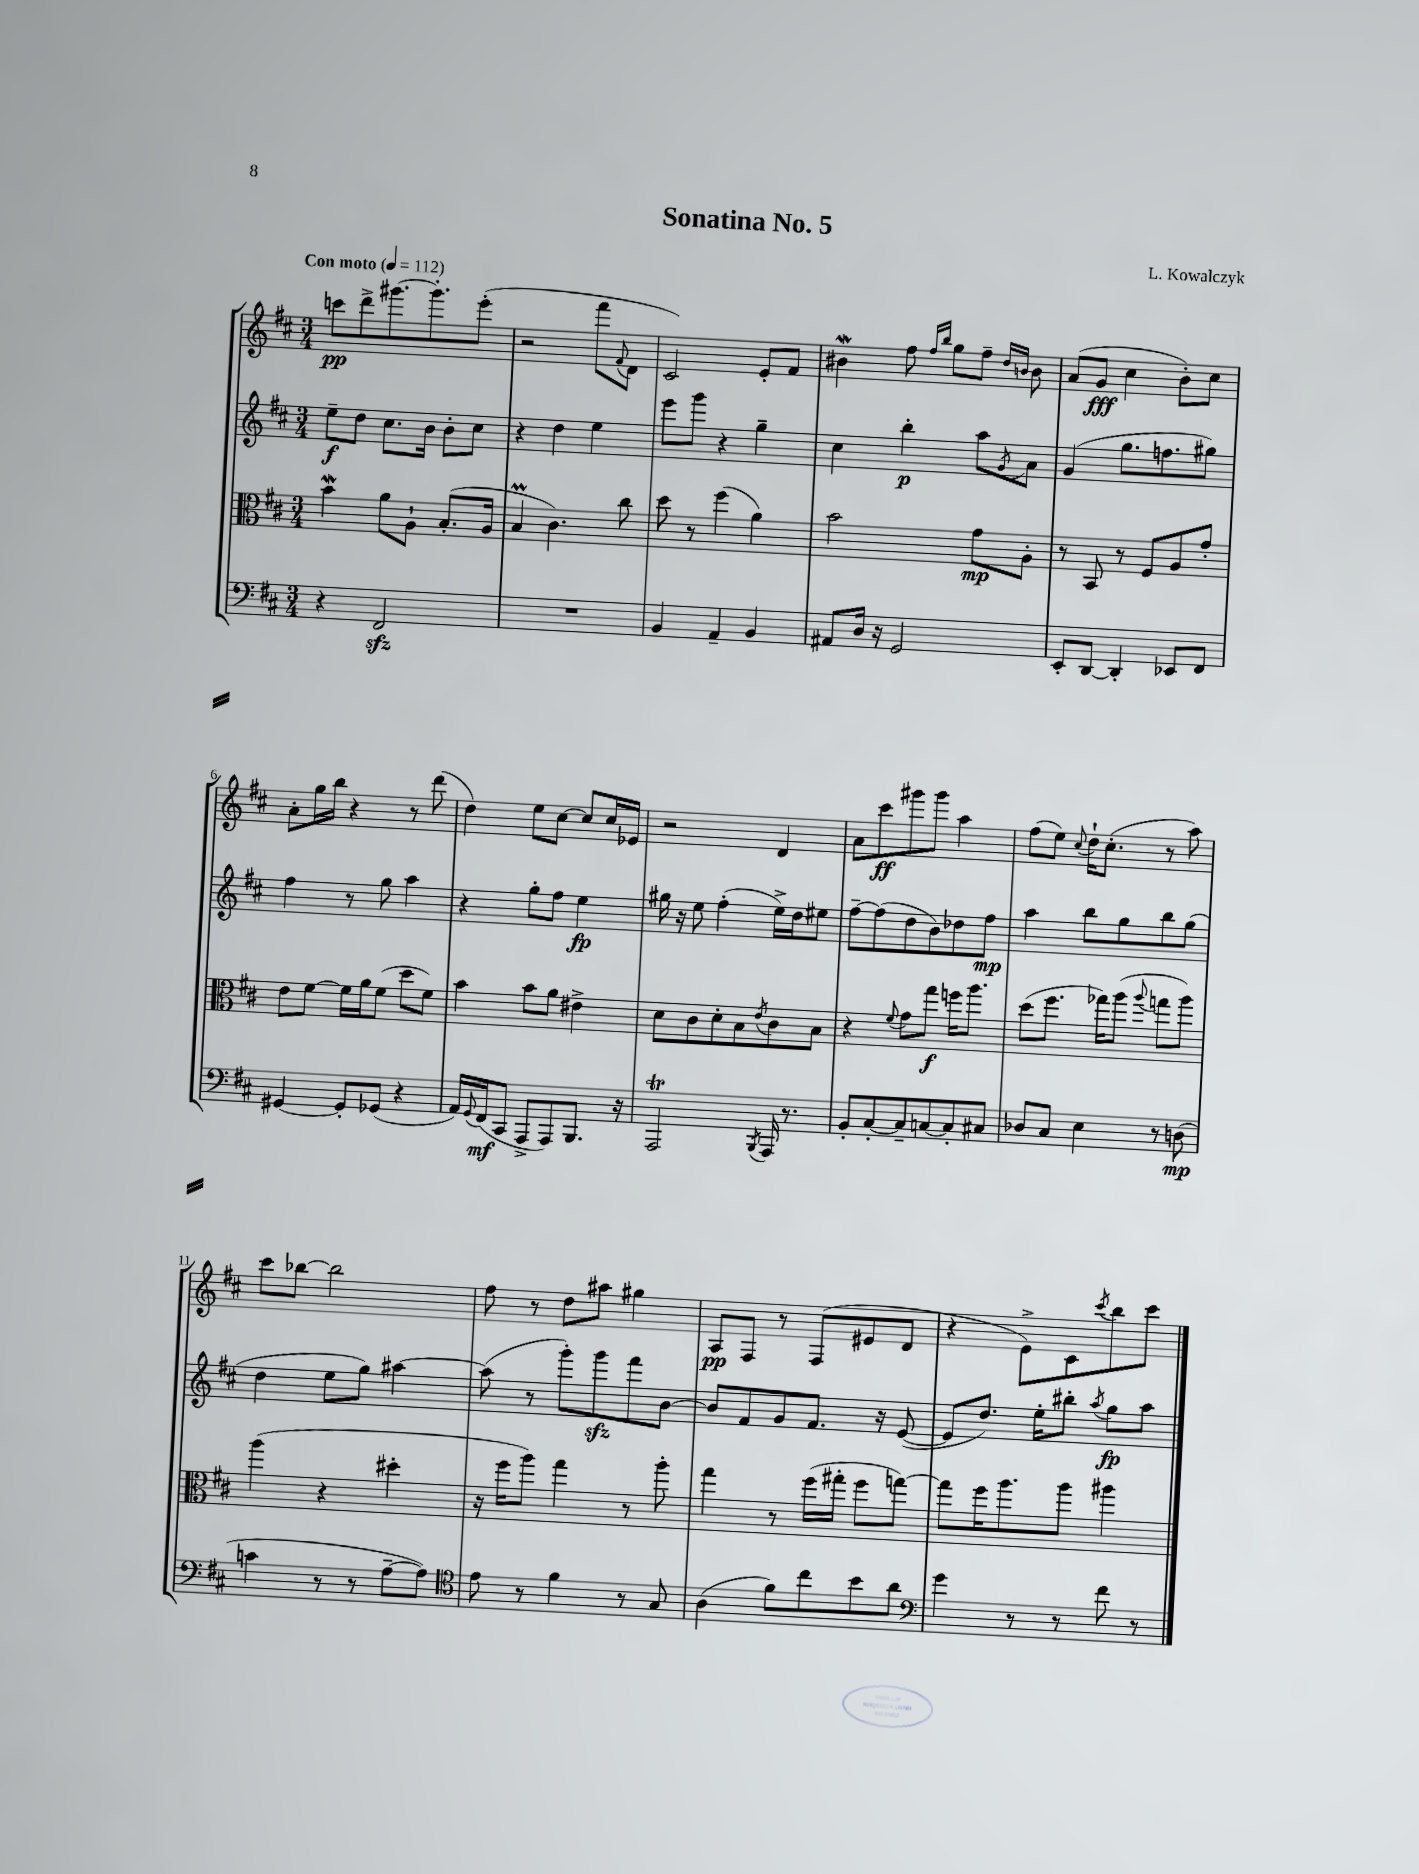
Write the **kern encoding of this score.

**kern	**kern	**kern	**kern
*staff4	*staff3	*staff2	*staff1
*clefF4	*clefC3	*clefG2	*clefG2
*k[f#c#]	*k[f#c#]	*k[f#c#]	*k[f#c#]
*M3/4	*M3/4	*M3/4	*M3/4
*MM112	*MM112	*MM112	*MM112
4r	4b	8ee~	8ccc
.	.	8dd	8ddd^
2FF#	8a	8.cc#	[8.ggg#
.	8A`	.	.
.	.	16b	8.ggg#']
.	(8.B'	8b'	.
.	.	8cc#	(8eee'
.	16A	.	.
=	=	=	=
2.r	4B	4r	2r
.	4.c#)	4dd	.
.	.	4ee	8fff#
.	.	.	8qqf#
.	8cc#	.	8d
=	=	=	=
4BB	8dd	8eee	2c#)
.	8r	8ggg	.
4AA~	(4ff#	4r	.
4BB	4a)	4gg~	8e'
.	.	.	8f#
=	=	=	=
8AA#	2b	4cc#	4b#
16D	.	.	.
16r	.	.	.
2GG	.	4bb'	8ff#
.	.	.	16qqff#
.	.	.	16qqbb
.	.	.	8gg
.	8g	8aa	8ff#~
.	.	.	16qqdd
.	.	8qg	16qqb
.	8A'	8a	8b
=	=	=	=
8EE'	8r	(4g	(8a
[8DD	8BB	.	8g
4DD']	8r	8.gg	4cc#
.	8F#	.	.
.	.	8.ff	.
8EE-	8A	.	8b')
8FF#	8g'	8gg#)	8cc#
=	=	=	=
[4GG#	8e	4ff#	8a'
.	[8f#	.	16gg
.	.	.	16bb
8GG#']	16f#]	8r	4r
.	16a	.	.
(8GG-	(8f#	8gg	.
4r	8dd	4aa	8r
.	8f#)	.	(8ddd
=	=	=	=
16AA)	4b	4r	4dd)
8qqGG	.	.	.
(16FF#	.	.	.
8CC#	.	.	.
8AAA^	8b	8gg'	8ee
8AAA)	8a	8ff#	[8cc#
8.BBB	4e#^	4ee	8cc#]
.	.	.	16cc#
16r	.	.	16e-
=	=	=	=
2AAA	8d	16gg#	2r
.	.	16r	.
.	8c#	8ee	.
.	8d'	(4ff#'	.
.	8B	.	.
8qBBB	8qe	.	.
16AAA	8c#	16ee^)	4d
8.r	.	16dd	.
.	8B	8ee#	.
=	=	=	=
8BB'	4r	[8ff#~	8a
[8C#'	.	(8ff#]	8ccc#
.	8qqf#	.	.
8C#~]	8g	8dd	8ggg#
[8C	8gg	8b)	8ggg#
8C']	16ff	8dd-	4aa
.	8.aa	.	.
8C#	.	8ff#	.
=	=	=	=
8D-	(8dd	4aa	(8ff#
8C#	8.ff#	.	8ee)
.	.	.	8qqcc#
4E	.	8bb	16dd`
.	16gg-)	.	(8.cc#'
.	(8aa	8gg	.
.	8qqaa	.	.
8r	8gg	8bb	8r
(8D	8aa)	(8gg	8aa)
=	=	=	=
4c	(4aa	4dd	8ccc#
.	.	.	[8bb-
8r	4r	8ee	2bb-]
8r	.	8gg)	.
[8A~	4dd#'	[4aa#	.
8A])	.	.	.
=	=	=	=
*clefC4	*	*	*
8e	16r	(8aa#]	8ff#
.	16ff#	.	.
8r	8aa)	8r	8r
4f#	4gg	8ggg')	8dd
.	.	8ggg	8aa#
8r	8r	8fff#	4gg#
8G	8aa'	[8b	.
=	=	=	=
(4A	4gg	8b]	8A
.	.	8f#	8F#
8f#)	8r	8g	8r
8cc#	(16ff#	8.f#	(8F#
.	16gg#'	.	.
8b	8ff#	.	8e#
.	.	16r	.
8a	[8gg)	([8e	8d
=	=	=	=
*clefF4	*	*	*
4g	8gg]	8e]	4r
.	16ff#	8.dd)	.
.	8.aa	.	.
8r	.	.	8e^)
.	.	16ee'	.
8r	8aa	8bb#'	8c#
.	.	8qaa	8qccc#
8f#	4aa#	8gg	8bb
8r	.	8aa	8ccc#
==	==	==	==
*-	*-	*-	*-
